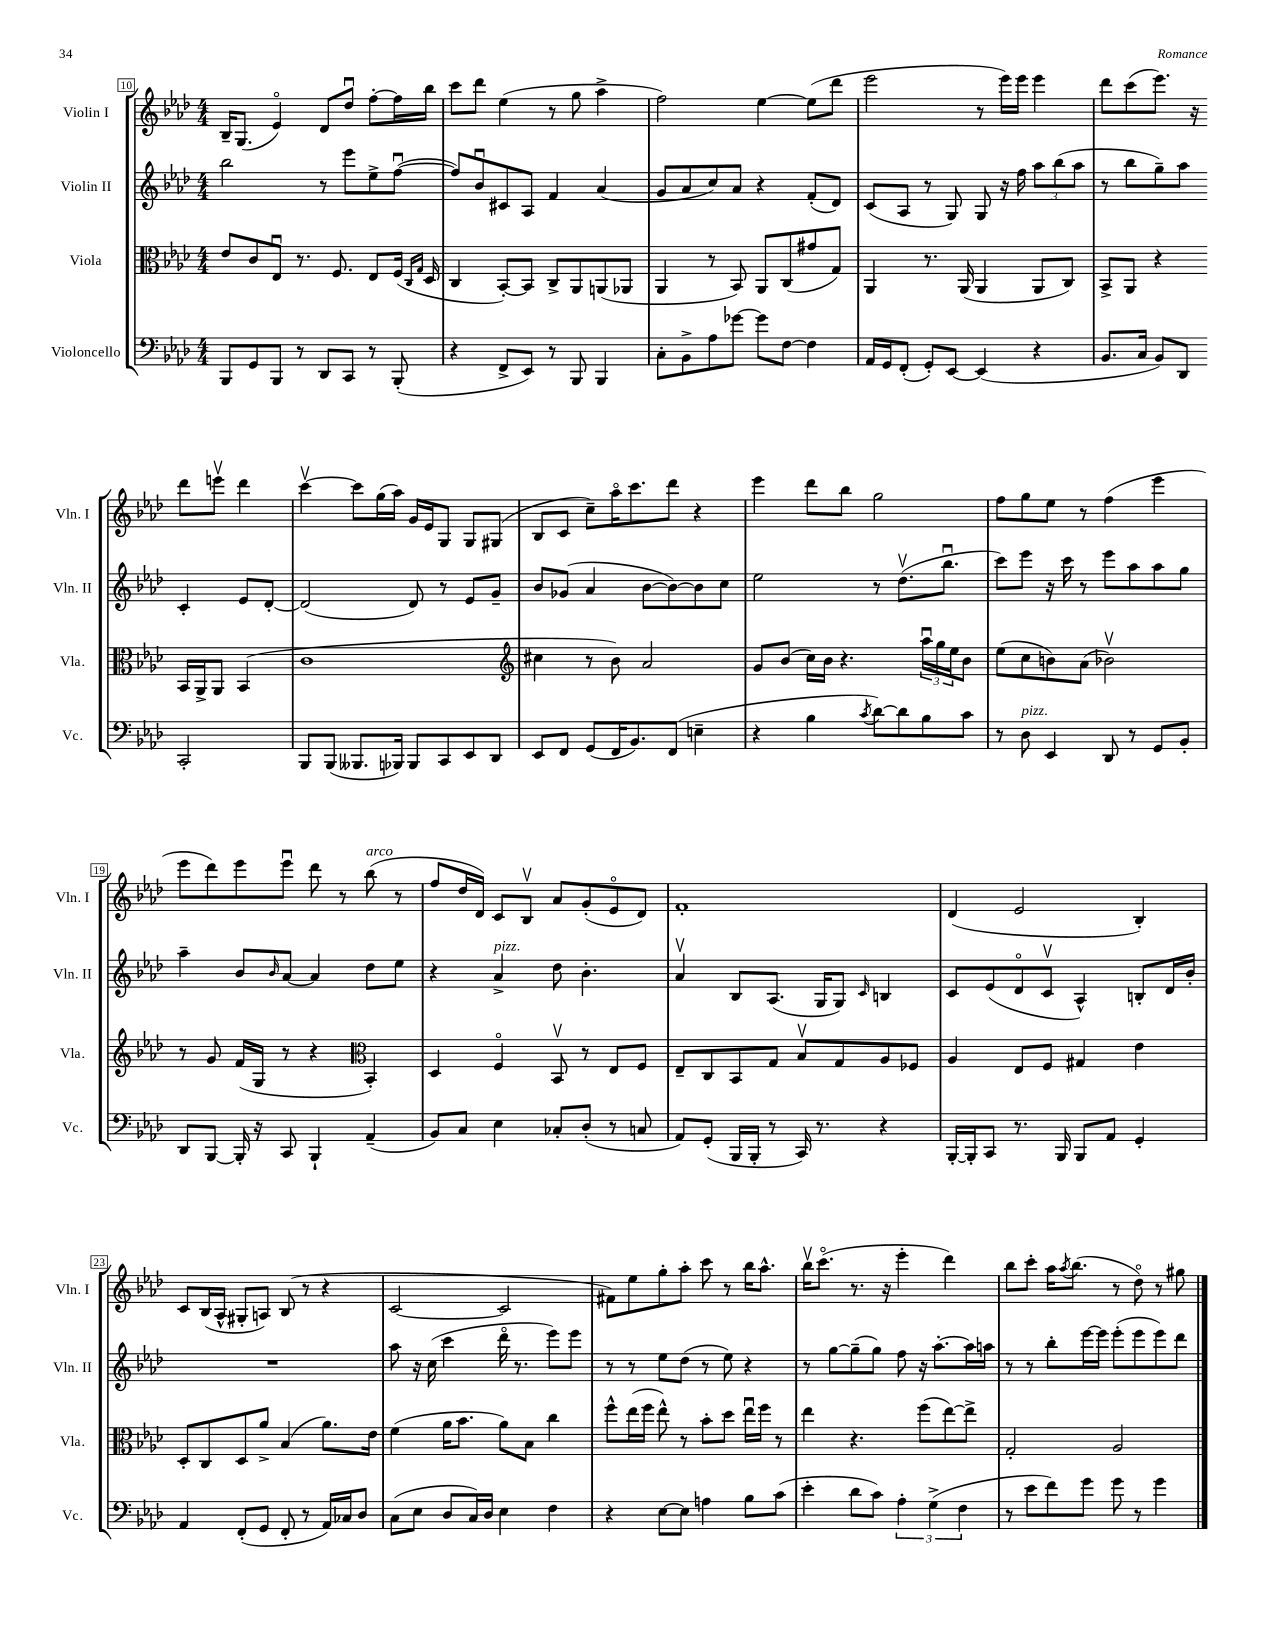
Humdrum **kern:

**kern	**kern	**kern	**kern
*staff4	*staff3	*staff2	*staff1
*clefF4	*clefC3	*clefG2	*clefG2
*k[b-e-a-d-]	*k[b-e-a-d-]	*k[b-e-a-d-]	*k[b-e-a-d-]
*M4/4	*M4/4	*M4/4	*M4/4
8BBB-/L	8e-/L	2bb-\	16B-~/LK
.	.	.	(8.G/J
8GG/	8c/	.	.
8BBB-/J	8E-u/J	.	4e-o/)
8r	8.r	.	.
8DD-/L	.	8r	8d-/L
.	8.F/	.	.
8CC/J	.	8eee-\L	8dd-u/J
8r	8E-/L	8ee-^\	[8ff'\L
(8BBB-'/	(16F/Jk	([8ffu\J	16ff\]L
.	16qqC/LL	.	.
.	16qqG/JJ	.	.
.	16D-/	.	16bb-\JJ
=	=	=	=
4r	4C/	8ff/]L)	8ccc\L
.	.	8b-u/	8ddd-\J
8FF^/L	[8BB-'/L)	8c#/	(4ee-\
8EE-/J)	8BB-/]J	8A-/J	.
8r	8C^/L	4f/	8r
8BBB-/	8AA-/	.	8gg\
4BBB-/	(8AA/	(4a-/	4aa-^\
.	8AA-/J	.	.
=	=	=	=
8C'\L	4AA-/	8g/L	2ff\)
8BB-^\	.	8a-/	.
8A-\	8r	8cc/)	.
[8g-\J	8BB-/)	8a-/J	.
8g-\]L	8AA-/L	4r	[4ee-\
[8F\J	(8C/	.	.
4F\]	8g#/	(8f'/L	(8ee-\]L
.	8G/J)	8d-/J)	8ddd-\J
=	=	=	=
16AA-/LL	4AA-/	(8c/L	2eee-\
16GG/J	.	.	.
(8FF'/J	.	8A-/J	.
8GG'/L)	8.r	8r	.
[8EE-/J	.	8G/)	.
.	(16AA-/	.	.
(4EE-/]	4AA-/	8G/	8r
.	.	16r	16eee-\LL)
.	.	16ff\	16eee-\JJ
4r	8AA-/L	12aa-\L	4eee-\
.	.	(12bb-\	.
.	8C/J)	.	.
.	.	12aa-\J	.
=	=	=	=
8.BB-/L	8BB-^/L	8r	8ddd-\L
.	8AA-/J	8bb-\L	(8ccc\
16C/Jk	.	.	.
8BB-/L)	4r	8gg~\)	8.eee-\J)
8DD-/J	.	8aa-\J	.
.	.	.	16r
2CC'/	16BB-/LL	4c'/	8ddd-\L
.	16AA-^/J	.	.
.	8AA-/J	.	8eeev\J
.	(4BB-/	8e-/L	4ddd-\
.	.	[8d-'/J	.
=	=	=	=
8BBB-/L	1c	(2d-/]	[4cccv\
(8BBB-/J	.	.	.
8.BBB--/L	.	.	8ccc\]L
.	.	.	(16gg\L
16BBB-/Jk)	.	.	16aa-\JJ)
8BBB-/L	.	8d-/)	16g/LL
.	.	.	16e-/J
8CC/	.	8r	8G/J
8EE-/	.	8e-/L	8G/L
8DD-/J	.	8g~/J	(8G#/J
=	=	=	=
*	*clefG2	*	*
8EE-/L	4cc#\	8b-/L	8B-/L
8FF/J	.	(8g-/J	8c/J
(8GG/L	8r	4a-/	8cc~\L)
16FF/K	8b-\)	.	16aa-o\K
8.BB-/)	.	.	8.ccc\
.	2a-/	[8b-\L	.
(8FF/J	.	8b-\_)	8ddd-\J
4E~\	.	8b-\]	4r
.	.	8cc\J	.
=	=	=	=
4r	8g/L	2ee-\	4eee-\
.	(8b-/J	.	.
4B-\	16cc\LL)	.	8ddd-\L
.	16b-\JJ	.	.
.	4.r	.	8bb-\J
8qc/	.	.	.
[8d-\L)	.	8r	2gg\
8d-\]	.	(8.dd-v\L	.
8B-\	24aa-u\LL	.	.
.	24gg\	.	.
.	.	8.bb-u\J	.
.	24ee-\J	.	.
8c\J	8b-\J	.	.
=	=	=	=
8r	(8ee-\L	8ccc\L)	8ff\L
8D-\	8cc\	8eee-\J	8gg\
4EE-/	8b\)	16r	8ee-\J
.	.	16ccc\	.
.	(8a-\J	8r	8r
8DD-/	2b-v\)	8eee-\L	(4ff\
8r	.	8aa-\	.
8GG/L	.	8aa-\	4eee-\
8BB-'/J	.	8gg\J	.
=	=	=	=
8DD-/L	8r	4aa-~\	8eee-\L
[8BBB-/J	8g/	.	8ddd-\)
16BBB-'/]	(16f/LL	8b-/L	8eee-\
16r	16G/JJ	.	.
.	.	16qqb-/	.
8CC/	8r	[8a-/J	8eee-u\J
4BBB-`/	4r	4a-/]	8ddd-\
.	.	.	8r
*	*clefC3	*	*
(4AA-~/	4BB-'/)	8dd-\L	(8bb-\
.	.	8ee-\J	8r
=	=	=	=
8BB-/L)	4D-/	4r	8ff/L
8C/J	.	.	16dd-/L
.	.	.	16d-/JJ)
4E-\	4Fo/	4a-^/	8c/L
.	.	.	8B-v/J
8C-'/L	8BB-v/	8dd-\	8a-/L
(8D-'/J	8r	4.b-'\	(8g'/
8r	8E-/L	.	8e-o/
8C/	8F/J	.	8d-/J)
=	=	=	=
8AA-/L)	8E-~/L	4a-v/	1f'
(8GG'/J	8C/	.	.
16BBB-/LL	8BB-/	8B-/L	.
16BBB-'/JJ	.	.	.
8r	8G/J	(8.A-/J	.
16CC/)	8B-v/L	.	.
8.r	.	16G/LK	.
.	8G/	8G/J)	.
.	.	16qqc/	.
4r	8A-/	4B/	.
.	8F-/J	.	.
=	=	=	=
[16BBB-'/LL	4A-/	8c/L	(4d-/
16BBB-'/]J	.	.	.
8CC/J	.	(8e-/	.
8.r	8E-/L	8d-o/	2e-/
.	8F/J	8cv/J	.
16BBB-/	.	.	.
8BBB-/L	4G#/	4A-^^/)	.
8AA-/J	.	.	.
4GG'/	4e-\	8B'/L	4B-'/)
.	.	16d-/L	.
.	.	16b-'/JJ	.
=	=	=	=
4AA-/	8D-'/L	1r	8c/L
.	8C/	.	(16B-/L
.	.	.	16A-^^/JJ
(8FF'/L	8D-/	.	8G#'/L
8GG/J	8a-^/J	.	8A/J)
8FF'/	(4B-/	.	(8B-/
8r	.	.	8r
16AA-/LL)	8.a-\L)	.	4r
16C-/J	.	.	.
8D-/J	.	.	.
.	16e-\Jk	.	.
=	=	=	=
(8C\L	(4f\	8aa-\	[2c/
8E-\J	.	16r	.
.	.	(16cc\	.
8D-/L	16a-\LK	4ccc\	.
.	8.b-\J	.	.
16C/L)	.	.	.
16D-/JJ	.	.	.
4E-\	8a-\L)	16ddd-o\	2c/]
.	.	8.r	.
.	8B-\J	.	.
4F\	4cc\	8eee-\L)	.
.	.	8eee-\J	.
=	=	=	=
4r	8ff^^\L	8r	8f#\L)
.	(16ee-\L	8r	8ee-\
.	16ff\JJ	.	.
[8E-\L	8ee-^^\)	8ee-\L	8gg'\
8E-\]J	8r	(8dd-\J	8aa-'\J
4A\	8b-'\L	8r	8ccc\
.	8dd-\J	8ee-\)	8r
8B-\L	16ee-u\LL	4r	16bb-\LK
.	16ff\JJ	.	8.aa-^^\J
(8c\J	8r	.	.
=	=	=	=
4e-'\	4ee-\	8r	16bb-v\LK
.	.	.	(8.ccco\J
.	.	[8gg\L	.
8d-\L	4.r	(8gg~\]	8.r
8c\J)	.	8gg\J)	.
.	.	.	16r
6A-'\	.	8ff\	4eee-'\
.	(8ff\L	16r	.
(6G^\	.	.	.
.	.	[8.aa-'\L	.
.	[8ee-\)	.	4ddd-\)
6F\	.	.	.
.	8ee-^\]J	16aa-\]L	.
.	.	16aa\JJ	.
=	=	=	=
8r	2G'/	8r	8bb-\L
8e-\L	.	8r	8ccc'\J
8f\)	.	8bb-'\L	16aa-\LK
.	.	.	8qaa-/
.	.	.	(8.bb-\J
8g\J	.	[16eee-\L	.
.	.	16eee-\]JJ	.
8g\	2A-/	(8eee-'\L	8r
8r	.	8eee-\	8dd-o\)
4g\	.	8eee-\)	8r
.	.	8ddd-\J	8gg#\
==	==	==	==
*-	*-	*-	*-
